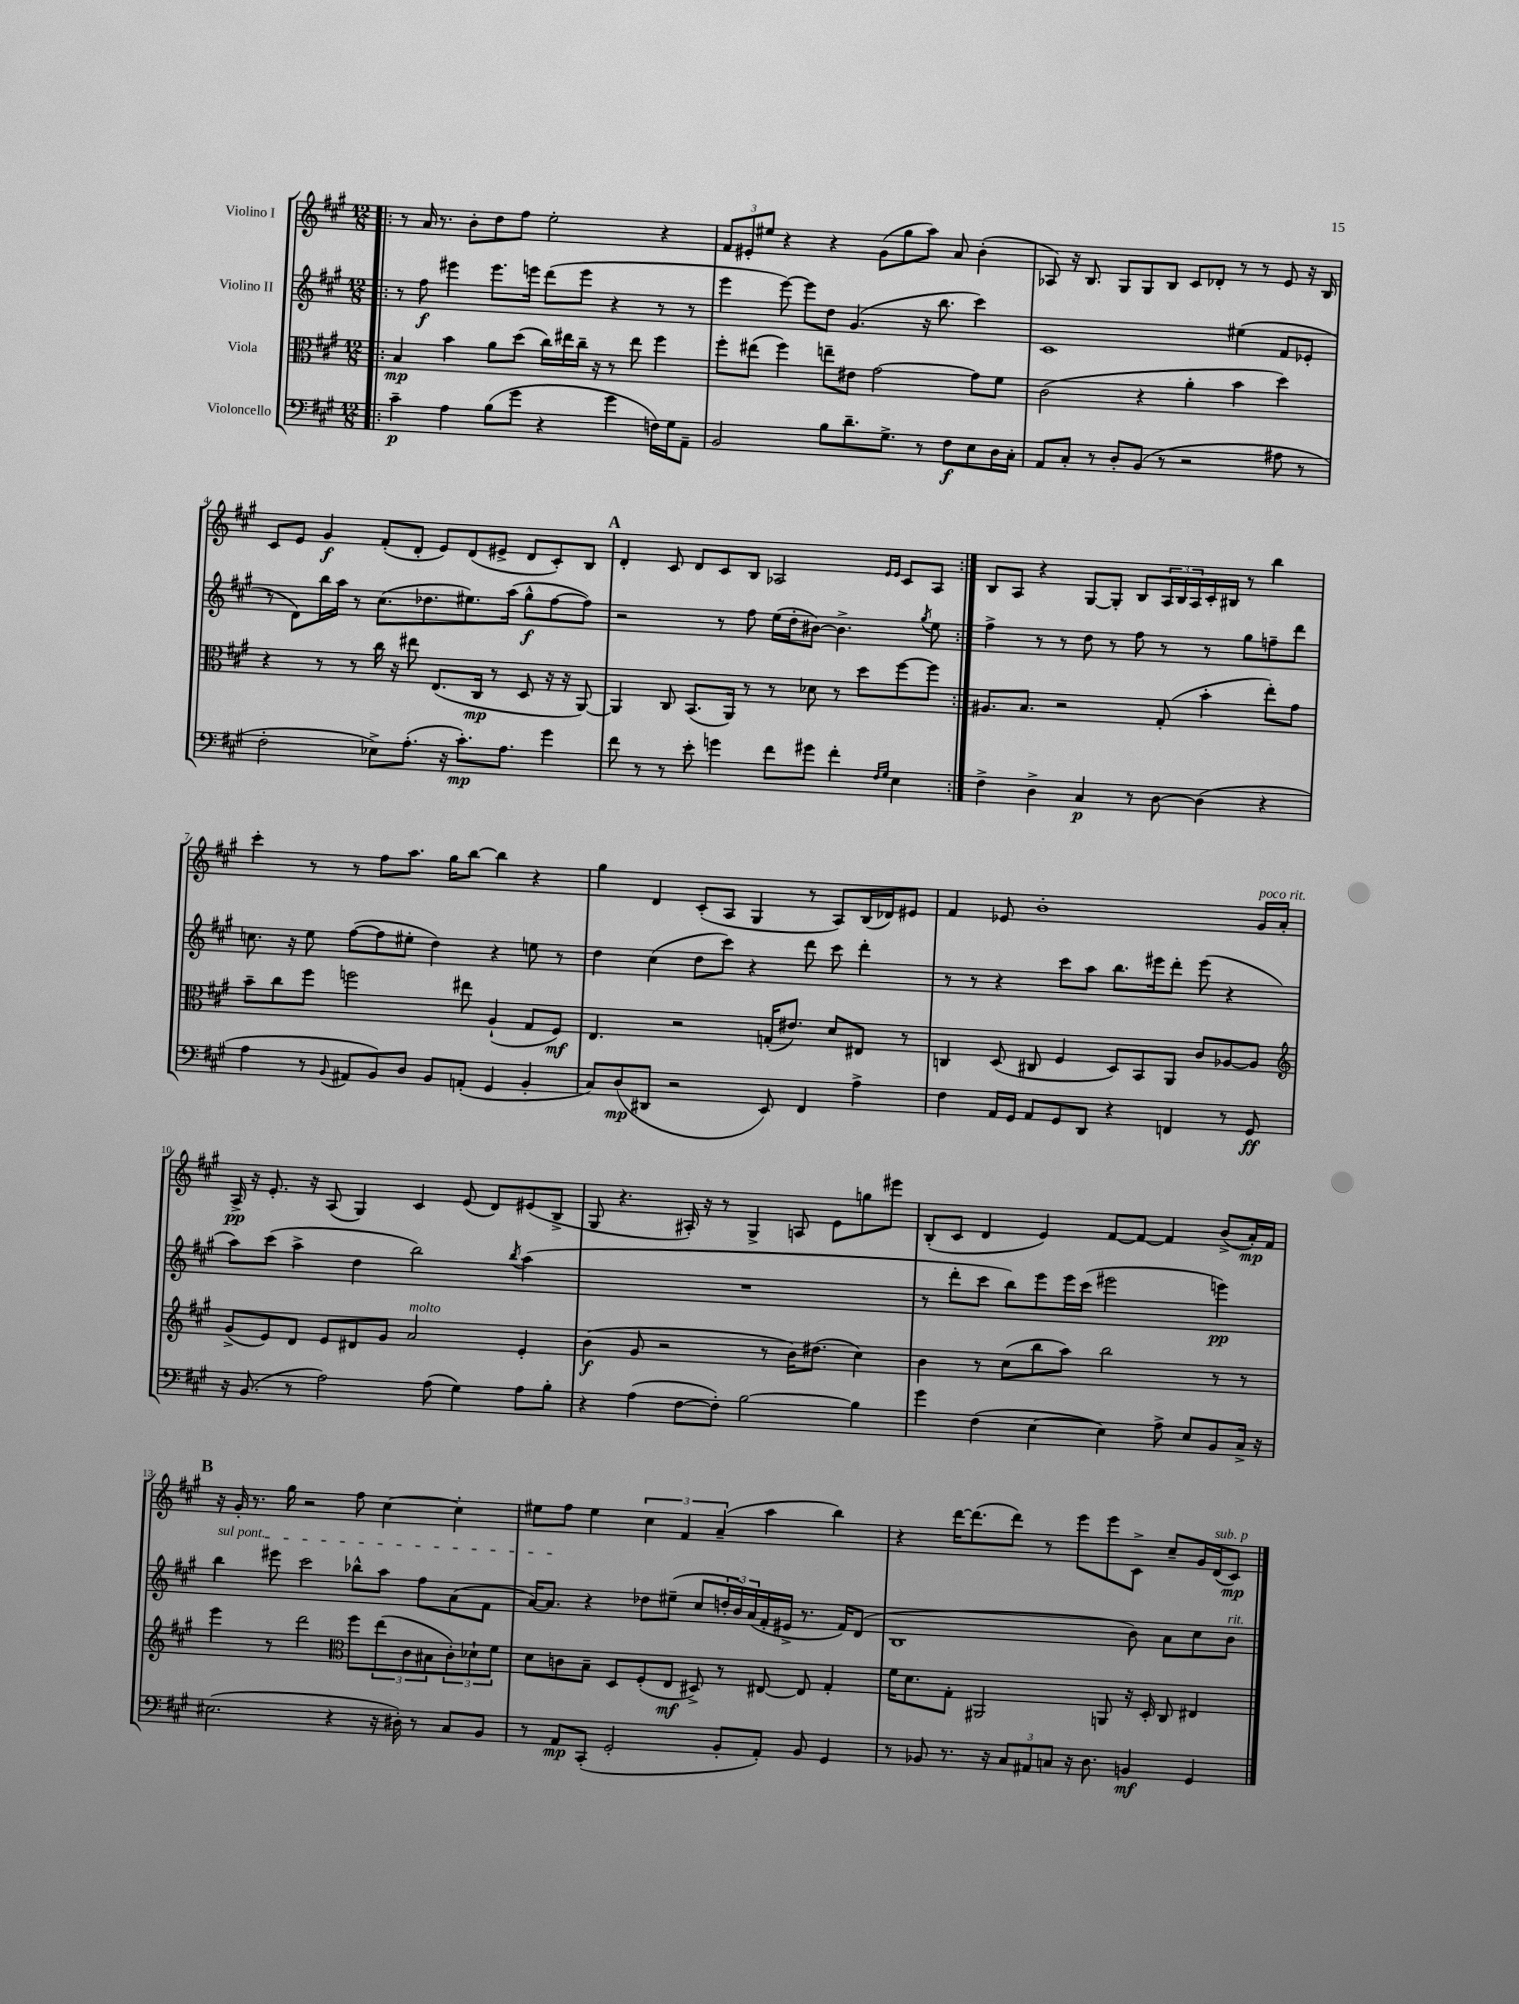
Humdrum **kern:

**kern	**kern	**kern	**kern
*staff4	*staff3	*staff2	*staff1
*clefF4	*clefC3	*clefG2	*clefG2
*k[f#c#g#]	*k[f#c#g#]	*k[f#c#g#]	*k[f#c#g#]
*M12/8	*M12/8	*M12/8	*M12/8
=!|:	=!|:	=!|:	=!|:
4c#~	4B	8r	8r
.	.	8ff#	16a
.	.	.	8.r
4A	4b	4eee#	.
.	.	.	8b'
(8B	8a	8.eee#	8dd
8g#	(8dd	.	8ff#
.	.	16eee	.
4r	16cc#)	(8ddd	2ee'
.	16ee#	.	.
.	16cc#~	8eee	.
.	16r	.	.
4g#	8r	4r	.
.	8ee#	.	.
16F)	4ff#	8r	4r
16G#	.	.	.
8AA~	.	8r	.
=	=	=	=
2BB	8ff#'	4eee	12f#
.	.	.	12e#'
.	(8ee#	.	.
.	.	.	12ee#
.	4ff#)	[8eee)	4r
.	.	8eee]	.
8B	8ee~	8dd	4r
8.d~	8e#	(4.g#	.
.	[2g#	.	(8g#
8.G#^	.	.	.
.	.	.	8gg#
8r	.	16r	8aa)
.	.	8.bb	.
8F#	.	.	8a
8E	8g#]	4ccc#)	(4b'
16D	8f#	.	.
16C#'	.	.	.
=	=	=	=
8AA	(2c#	1c#	8A-)
8C#'	.	.	16r
.	.	.	8.B
8r	.	.	.
8D'	.	.	8G#
(8BB	4r	.	8G#
8r	.	.	8B
2r	4a'	.	8c#
.	.	.	8d-'
.	4b	(4ee#	8r
.	.	.	8r
8A#	4dd)	8f#	8e
8r	.	8e-'	16r
.	.	.	16B
=	=	=	=
2F#'	4r	8r	8c#
.	.	8d)	8e
.	8r	16bb	4g#
.	.	16aa	.
.	8r	8r	.
8E-^)	16cc#	(8.cc#	(8f#'
.	16r	.	.
(8.A'	8ee#	.	8d'
.	.	8.dd-	.
.	(8.E	.	8e)
16r	.	.	.
8.c#')	.	8.ee#)	(8d
.	16C#	.	.
.	8r	.	8e#^
8.A	.	(16aa	.
.	8D	8gg#^^	8d
4g#	16r	[8ff#	8c#')
.	16r	.	.
.	[8AA)	8ff#])	8B
=	=	=	=
8f#	4AA]	2r	4d'
8r	.	.	.
8r	8C#	.	8c#
8e'	(8.BB	.	8d
4g	.	8r	8c#
.	16AA)	.	.
.	8r	8ff#	8B
8f#	8r	(16ee	2A-
.	.	16dd'	.
8g#	8d-	[8b#)	.
4f#'	8r	4.b#^]	.
.	8dd	.	.
16qqF#	.	.	16qqe
16qqG#	.	.	16qqe
4E	[8ff#	.	8c#
.	.	8qgg#	.
.	8ff#]	8ee	8A-
=:|!	=:|!	=:|!	=:|!
4F#^	8.A#	4ff#^	8B
.	.	.	8A
.	8.B	.	.
4D^	.	8r	4r
.	2r	8r	.
4C#	.	8dd	[8G#
.	.	8r	8G#']
8r	.	8ff#	8B
[8D	(8G#'	8r	24A
.	.	.	24B
.	.	.	24A
(4D]	4b'	8r	16c#'
.	.	.	16B#
.	.	8gg#	8r
4r	8ee')	8ff~	4bb
.	8g#	8ddd	.
=	=	=	=
4A	8b~	8.cc	4ccc#'
.	8cc#	.	.
.	.	16r	.
8r	8ff#	8ee	8r
8qqBB	.	.	.
8AA#	2ff	([8ff#	8r
8BB)	.	8ff#]	8ff#
8D	.	8ee#'	8.aa
8BB	.	4dd)	.
.	.	.	16gg#
(8AA'	8ee#	.	[8bb
4GG#	(4A`	4r	4bb]
4BB'	8G#	8ee	4r
.	8F#)	8r	.
=	=	=	=
8C#)	4.E	4dd	4gg#
(8D	.	.	.
8DD#	.	(4cc#	4d
2r	2r	.	.
.	.	8dd	(8c#'
.	.	8ccc#)	8A
.	.	4r	4G#
8EE)	(16G'	.	.
.	8.e#)	.	.
4FF#	.	8ddd	8r
.	8d	8ccc#	8A)
4A^	8E#	4ddd'	(16B
.	.	.	16d-)
.	8r	.	8e#
=	=	=	=
4F#	4C	8r	4f#
.	.	8r	.
16AA	(8D	4r	8e-
16GG#	.	.	.
8AA	8C#	.	1b'
8GG#	4F#	8ccc#	.
8DD	.	8aa	.
4r	8D)	8.bb	.
.	8BB	.	.
.	.	16eee#	.
4FF	8AA	8ddd'	.
.	8c#	(8eee#	.
8r	[8A-	4r	.
8GG#	8A-]	.	16g#
.	.	.	16a'
=	=	=	=
*	*clefG2	*	*
16r	(8g#^	8aa)	16A^
(8.BB	.	.	16r
.	8e)	(8ccc#	8.e'
8r	8d	4aa^	.
.	.	.	16r
2A)	8e	.	(8A
.	8d#	4dd	4G#)
.	8g#	.	.
.	2a	2bb)	4c#
(8A	.	.	.
4G#)	.	.	(8e
.	.	.	8d)
.	.	8qbb	.
8A	4e'	(4aa	(8e#
8B'	.	.	8B^
=	=	=	=
4r	(4b	1.r	8G#
.	.	.	4.r
(4A	8g#	.	.
.	2r	.	.
[8F#	.	.	16A#')
.	.	.	16r
8F#'])	.	.	8r
[2B	.	.	4G#^
.	8r	.	.
.	16b)	.	8A
.	(8.dd#	.	.
.	.	.	8e
4B]	4cc#)	.	8gg
.	.	.	8eee#
=	=	=	=
4g#	4b	8r	(8B'
.	.	8ddd'	8c#
(4F#	8r	8ccc#	4d
.	(8cc#	8bb)	.
[4E	8bb	8eee	4e)
.	8aa)	16eee	.
.	.	(16ccc#	.
4E])	2bb	2eee#	[8f#
.	.	.	8f#_
8A^	.	.	4f#]
8E	.	.	.
8BB	8r	4eee)	(8b^
16C#^	8r	.	16a')
16r	.	.	16f#
=	=	=	=
(2.E#	4eee	4bb	16r
.	.	.	16g#'
.	.	.	8.r
.	8r	8eee#	.
.	.	.	16gg#
.	2ddd	2ccc#	2r
4r	.	.	.
*	*clefC3	*	*
.	8ff#	8bb-^^	8ff#
16r	(12ee	8aa	[4cc#
16D#')	.	.	.
.	12c#	.	.
8r	.	8ff#	.
.	12B#	.	.
8C#	12c#')	(8a	4cc#']
.	12d-`	.	.
8BB	.	8f#	.
.	12f#	.	.
=	=	=	=
8r	8d	[16a)	8ee#
.	.	8.a]	.
8AA	8c	.	8ff#
(8CC#'	8B~	4r	4ee#
2GG#'	8D	.	.
.	(8F#'	8dd-	6cc#
.	8E	(8ee#~	.
.	.	.	6f#
.	8D#^)	8cc#	.
.	.	.	(6a~
8BB'	8r	24dd'	.
.	.	24b)	.
.	.	(24a	.
8AA')	[8E#	16f#'	4aa
.	.	16e#^	.
8BB	8E#]	8.r	.
4GG#	4G#'	.	4bb)
.	.	16f#)	.
.	.	(8d	.
=	=	=	=
8r	16f#	1B	4r
.	8.d	.	.
8BB-	.	.	.
8.r	8G#'	.	[16ddd
.	.	.	(8.ddd]
.	2AA#	.	.
16r	.	.	.
12C#	.	.	8ddd)
12AA#	.	.	.
.	.	.	8r
12C	.	.	.
16r	.	.	8eee
8.D	.	.	.
.	8AA	.	8eee
4BB	16r	8b)	8c#^
.	16D'	.	.
.	8C#	8a	8cc#~
4GG#	4E#	8cc#	16g#
.	.	.	(16d
.	.	8b	8c#)
==	==	==	==
*-	*-	*-	*-
